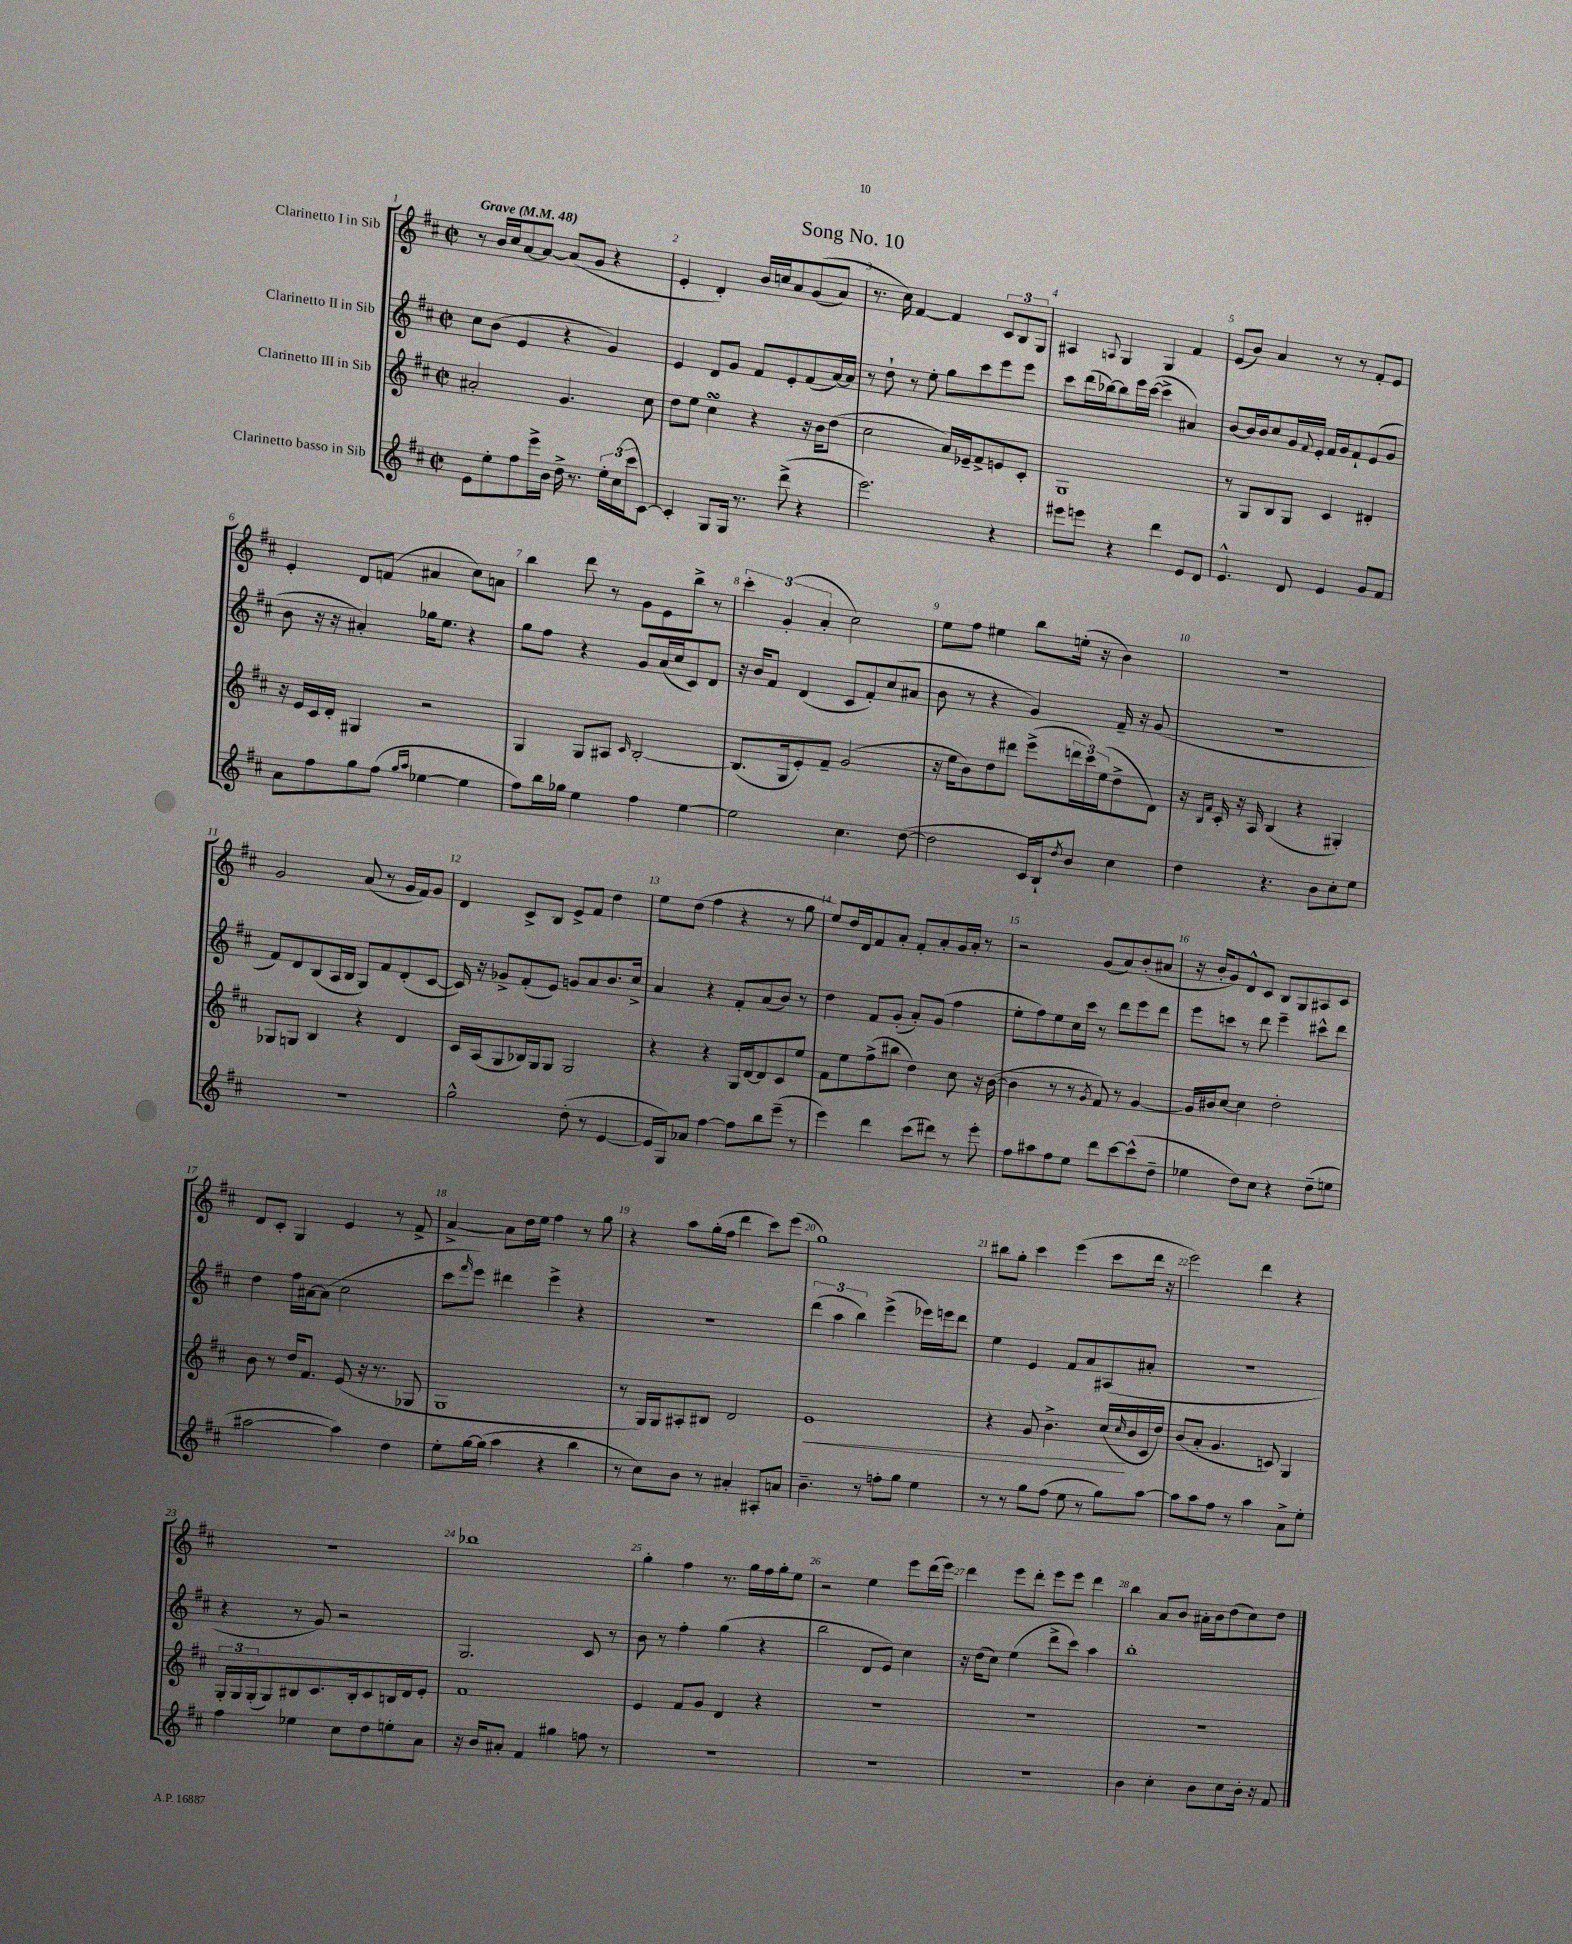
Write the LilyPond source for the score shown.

\header { title = "Song No. 10" }
<<
\new StaffGroup <<
\new Staff = "s0" \with { instrumentName = "Clarinetto I in Sib" } {
    \clef treble \key d \major \defaultTimeSignature \time 2/2 \tempo "Grave" 4 = 48
    r8 b'16 cis''16 a'8~ a'8~ a'8( g'8 r4 |
    e'4-. d'4-.) b'16 c''16 a'8 g'8(\( a'8) |
    r8. cis''16\) fis'4~ fis'4 \tuplet 3/2 { cis'8 b8 g8 } |
    ais4 \appoggiatura { a8 } g4 g4 fis'4 |
    e'8( b'8) a'4 r8 r8 fis'8-. e'8 |
    e'4-. d'8 f'8( ais'4 cis''8) a'8 |
    b''4 d'''8 r8 g'8 e'8 b''8-> r8 |
    \tuplet 3/2 { cis'''4-. g'4-.( a'4-. } cis''2) |
    e''8 fis''8 eis''4 b''8 e''16-.( r16 b'4) |
    r1 |
    g'2 a'8( r8 g'16 fis'16) g'8 |
    d'4 cis'8-> b8 e'8-> fis'8 d''4 |
    e''8 d''8( fis''4 r4 r8 g''8 |
    e''8) d''16 d'16 fis'8 a'8-. fis'8-. a'8-. g'16 a'16-. r8 |
    r2 g'8( a'8) b'8-.( ais'8 |
    r16 b'16-. g'8) d'8-^ cis'8 b8 g8 ais8 cis'8 |
    d'8 cis'8-. g4 e'4 r8 fis'8-> |
    a'4~-> a'8 d''16 e''16 fis''4 r8 g''8 |
    r4 a''8 g''16-.( fis''16 d'''4 cis'''8) e'''8( |
    g''1) |
    bis''8 g''8-. cis'''4 e'''4( cis'''8 d'''16 r16 |
    e'''2) d'''4 r4 |
    R1 |
    bes''1 |
    g''4-. fis''4 r8. g''16 fis''16 g''16-. e''8 |
    r2 e''4 e'''8 d'''16( e'''16) |
    d'''4 e'''8 d'''8-. e'''8 e'''8 d'''4 |
    b''4 a'8 b'8 ais'16-. b'16 d''8( cis''8) d''8 \bar "|." |
}
\new Staff = "s1" \with { instrumentName = "Clarinetto II in Sib" } {
    \clef treble \key d \major \defaultTimeSignature \time 2/2
    cis''8 b'8( e'4 r4 g'4) |
    e'4 d'8 g'8 fis'8 e'8-. fis'8( a'16~) a'16 |
    r8 d''8-! r8 e''8-. g''8 cis'''8 e'''8 e'''8 |
    cis'''8 d'''16( bes''16~) bes''8 e'''16 cis'''16~( cis'''4-> ais'4) |
    b'8~ b'16 b'16 cis''8 g'16 \appoggiatura { fis'8 } e'16-. fis'16 g'16 fis'8-! e'8( g'8 |
    b'8 r16 r16 ais'4-.) ges''16 e''8. r4 |
    g''8 fis''8 r4 g'8 a'16( cis''16 cis'8) d'8 |
    r16 b'16 fis'8 d'4( cis'8 fis'8-.) cis''8( ais'8 |
    b'8 r8 r4 g'4) fis'16-- r16 g'8( |
    r1 |
    fis'8) d'8 b8( a16 b16 g8) fis'8 d'8-.( cis'8~ |
    cis'16) r16 ges'8-> fis'8-.( e'8) g'8 a'8 b'8. cis''16-> |
    a'4 r4 fis'8-. a'8( b'8) r8 |
    d''4 fis'8 g'8-.( a'8-.) g'8( fis''4 |
    e''8-. fis''8) e''8 cis''16 cis'''16 r8 d'''8 e'''8 d'''8 |
    e'''8 c'''8 r8 d'''8 e'''4-- cis'''8-^ d'''8 |
    d''4 fis''16 ais'16~ ais'8( cis''2 |
    cis'''8 \grace { fis'''16 } e'''8) dis'''4 e'''4-> r4 |
    R1 |
    \tuplet 3/2 { d'''4( a''4 b''4) } e'''4->( ees'''16) e'''16 d'''8 |
    e''4 e'4 fis'8 a'8 ais8( ais'8-. |
    R1 |
    r4 r8 g'8) r2 |
    g2. cis'8 r8 |
    b'8 r8 fis''4-. g''4( r4 |
    b''2 d'8 e'8) cis''4 |
    r16 d''16( cis''8) e''4( d'''8-> cis'''8) a''4 |
    b''1-. \bar "|." |
}
\new Staff = "s2" \with { instrumentName = "Clarinetto III in Sib" } {
    \clef treble \key d \major \defaultTimeSignature \time 2/2
    ais'2-. g'4. cis''8 |
    d''8 e''8 cis''4\turn r4 r16 b'16 d''8( |
    cis''2 a'16) ees'16-- fis'8-> e'8 cis'8-. |
    g1 |
    r8 g8 b8 g8 cis'4 dis'4-. |
    r16 e'16 cis'16 d'16-. gis4 r2 |
    g4 g8 ais8 \grace { cis'16 } b2~-. |
    b8.( g16 e'8-.) fis'8-- g'2( |
    r16 e''16 b'8) d''8 dis'''8 e'''8->( \tuplet 3/2 { d'''16 cis'''16) e''16( } d''8-> d'8) |
    r16 \grace { b16 fis'16 } cis'16-. r16 a16 b4( r4 gis4-.) |
    ges8 g8 b4 r4 d'4 |
    cis'16 a16( g8 bes16) g16 g8 g2 |
    r4 r4 g16 d'16~ d'8 cis'8 e''8 |
    fis'8 e''8 fis''8->( bis''8 d''4) cis''8 r16 b'16~( |
    b'4 r8 r8 \acciaccatura { g'8 } fis'8) r8 g'4~ |
    g'16 bis'16 cis''8~ cis''4 d''2-. |
    b'8 r8 d''16 fis'8. e'8( r16 r8. ges8 |
    g1 |
    r8 g16) g16 ais8-. bis8 d'2 |
    e'1\< |
    r4 g'8 b'4.-> cis''16\!( \grace { cis''16 } b'16 cis'16 d''16) |
    b'8( a'8-. g'4. c'8) g4 |
    \tuplet 3/2 { g16-. g16 g16-.( } g8) bis8 cis'8. bis16-. cis'8 b16 d'16 e'8-. |
    fis'1 |
    e'4 fis'8 g'8 d'4 r4 |
    r1 |
    R1 |
    R1 \bar "|." |
}
\new Staff = "s3" \with { instrumentName = "Clarinetto basso in Sib" } {
    \clef treble \key d \major \defaultTimeSignature \time 2/2
    e'8 e''8-. fis''8 e'''16-> b'16 d''16-> r8. \tuplet 3/2 { e''16-. cis''16( cis'''16 } cis'8~) |
    cis'4-. g8 g16 r8. d'''8->( r4 |
    e'''2.) r4 |
    eis'''8 e'''8 r4 d'''4 e'8 d'8 |
    e'4.-^ d'8 e'4 g'8 fis'8 |
    a'8 fis''8 g''8 fis''8( \grace { g''16 a''16 } ees''4~ ees''4 |
    fis''8) b''16 ges''16 e''4 fis''4 e''4~ |
    e''2 cis''4. d''8~( |
    d''2 cis'16 b16-!) \acciaccatura { d''8 } b'8 cis''4 |
    d''4 r4. b'8 cis''8-. e''8 |
    r1 |
    g''2-^ d''8-.( r8 e'4~ |
    e'16 g16) aes'8 fis''4~ fis''8 b''8 e'''8--( r8 |
    e'''4) d'''4 cis'''8( dis'''8) r8 e'''8-. |
    fis''8 ais''8 fis''8 e''8 d'''8 cis'''8~ cis'''8-^( d''8-- |
    ees''4 d''8) cis''8 r4 d''8--( e''8 |
    ais''2~ ais''4) d''4 |
    e''8-. g''16~ g''16( a''4 r4 b''4 |
    r8 cis''8) b'8 r8 ais'4-. ais8-. a'8 |
    b'4.-- r8 f''8-. g''8 e''4 |
    r8 r8 g''8 fis''8( e''8 r8 g''8) a''8~ |
    a''8 a''8 fis''8 r8 a''4 a'8-> e''8-. |
    fis''4 ees''4 cis''8 d''8 e''8-. a'8 |
    r16 b'16 ais'8-. fis'4 gis''4 f''8 r8 |
    R1 |
    R1 |
    R1 |
    b'4 cis''4-. b'8 cis''8 b'16-. r16 fis'8 \bar "|." |
}
>>
>>
\layout { \context { \Score \override BarNumber.break-visibility = ##(#f #t #t) barNumberVisibility = #all-bar-numbers-visible } }
